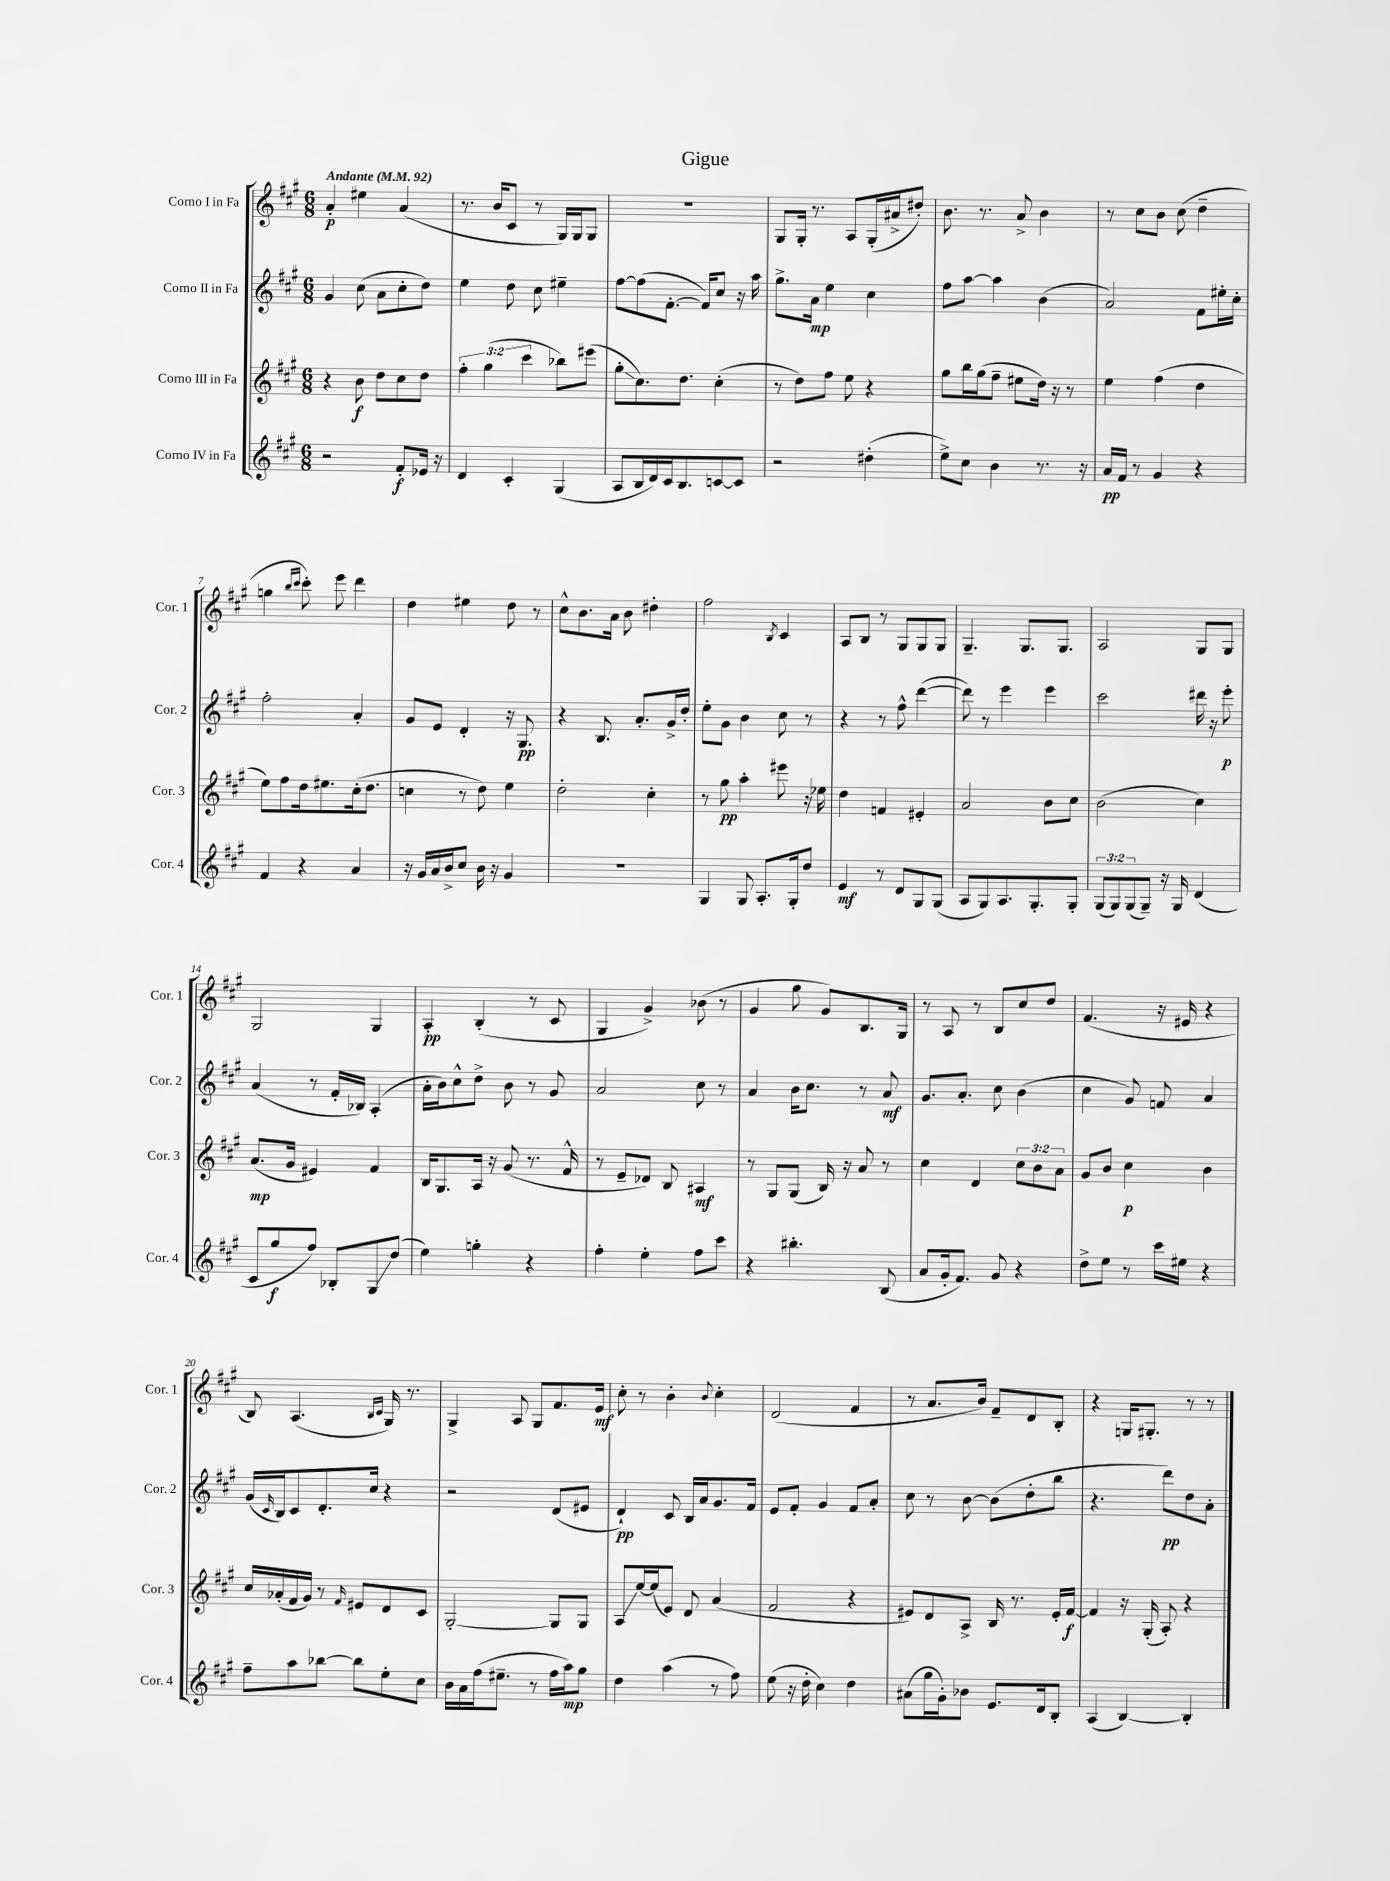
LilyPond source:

\header { title = "Gigue" }
<<
\new StaffGroup <<
\new Staff = "s0" \with { instrumentName = "Corno I in Fa" shortInstrumentName = "Cor. 1" } {
    \clef treble \key a \major \numericTimeSignature \time 6/8 \tempo "Andante" 4 = 92
    a'4-.\p eis''4 a'4( |
    r8. b'16 cis'8 r8 gis16) gis16 gis8 |
    R2. |
    gis8 gis16-. r8. a8 gis16-.( ais'16-> dis''8-.) |
    b'8. r8. a'8-> b'4 |
    r8 cis''8 b'8 cis''8( d''4-- |
    g''4 \grace { b''16 cis'''16 } cis'''8-.) e'''8 d'''4 |
    d''4 eis''4 d''8 r8 |
    cis''8-^ b'8. a'16 b'8 dis''4-. |
    fis''2 \acciaccatura { b8 } cis'4 |
    a8 b8 r8 gis8 gis8 gis8 |
    gis4.-- gis8. gis8. |
    a2 gis8 gis8 |
    gis2 gis4 |
    a4-.\pp b4-.( r8 cis'8 |
    gis4 gis'4->) bes'8( r8 |
    gis'4 gis''8 gis'8) b8. gis16 |
    r8 a8 r8 b8 cis''8 d''8 |
    fis'4.( r16 eis'16 r4 |
    b8) a4.( \grace { b16 cis'16 } gis16) r8. |
    gis4-> a8 gis8 fis'8. e'16\mf |
    cis''8-. r8 b'4-. \appoggiatura { b'8 } cis''4-. |
    d'2( fis'4 |
    r8 a'8. b'16) fis'8-- d'8 b8-. |
    r4 g16 gis8.-. r8 r8 \bar "|." |
}
\new Staff = "s1" \with { instrumentName = "Corno II in Fa" shortInstrumentName = "Cor. 2" } {
    \clef treble \key a \major \numericTimeSignature \time 6/8
    gis'4 cis''8( a'8 cis''8-. d''8) |
    e''4 d''8 cis''8 eis''4-- |
    fis''8~ fis''8( fis'8.~-. fis'16) cis''8 r16 a''16 |
    gis''8.-> a'16\mp e''4 cis''4 |
    fis''8 a''8~ a''4 b'4( |
    a'2) fis'8 eis''16-. cis''16-. |
    fis''2-. a'4-. |
    gis'8 e'8 d'4-. r16 gis8.\pp |
    r4 b8. a'8.-. gis'16-> d''16-. |
    e''8-. gis'8 b'4 cis''8 r8 |
    r4 r8 fis''8-^ d'''4~( |
    d'''8) r8 e'''4 e'''4 |
    cis'''2 dis'''16 r16 e'''8-.\p |
    a'4( r8 fis'16-. bes16) a4-.( |
    a'16-. b'16) cis''8-^ d''8-> b'8 r8 gis'8 |
    a'2 cis''8 r8 |
    a'4 b'16 cis''8. r8 a'8\mf |
    gis'8. a'8.-. cis''8 b'4( |
    cis''4 gis'8) f'8 a'4 |
    gis'16( \grace { cis'16 } b16) cis'8 d'8.-. cis''16 r4 |
    r2 d'8( eis'8 |
    d'4-!\pp) cis'8 b16 a'16 gis'8. fis'16 |
    e'8 fis'8-. gis'4 fis'8 a'8-. |
    cis''8 r8 b'8~ b'8( d''8-. b''8 |
    r4. d'''8\pp) d''8 a'8-. \bar "|." |
}
\new Staff = "s2" \with { instrumentName = "Corno III in Fa" shortInstrumentName = "Cor. 3" } {
    \clef treble \key a \major \numericTimeSignature \time 6/8 \override Staff.TupletNumber.text = #tuplet-number::calc-fraction-text
    r4 b'8\f d''8 cis''8 d''8 |
    \tuplet 3/2 { fis''4-. gis''4( cis'''4 } bes''8) eis'''8( |
    gis''8-.\glissando cis''8.) d''8. cis''4-.( |
    r8 d''8) fis''8 e''8 r4 |
    gis''8 b''16 gis''16( fis''8-- eis''8 d''16) r16 r8 |
    e''4 fis''4( d''4 |
    e''8) fis''8 d''16 eis''8. cis''16-.( d''8. |
    c''4 r8 d''8) e''4 |
    d''2-. cis''4-. |
    r8 gis''8\pp a''4-. eis'''8 r16 ees''16 |
    d''4 f'4 eis'4-. |
    a'2 b'8 cis''8 |
    b'2( cis''4) |
    a'8.\mp( gis'16 eis'4) fis'4 |
    b16 gis8. a16 r16 gis'8( r8. fis'16-^ |
    r8 e'8-- des'8) b8 ais4\mf |
    r8 gis8 gis8( b16) r16 a'8 r8 |
    cis''4 d'4 \tuplet 3/2 { cis''8 b'8 a'8 } |
    gis'8 b'8 cis''4\p b'4 |
    cis''16 aes'16-.( fis'16 gis'16) r8 \grace { fis'16 } eis'8 d'8 cis'8 |
    gis2~-. gis8 gis8 |
    a8\glissando e''16~ e''16( e'8) d'8 a'4( |
    fis'2 r4 |
    eis'8) d'8 a8-> b16 r8. eis'16-. fis'16~\f |
    fis'4 r16 gis16-.( a8-.) r4 \bar "|." |
}
\new Staff = "s3" \with { instrumentName = "Corno IV in Fa" shortInstrumentName = "Cor. 4" } {
    \clef treble \key a \major \numericTimeSignature \time 6/8 \override Staff.TupletNumber.text = #tuplet-number::calc-fraction-text
    r2 fis'8-.\f ees'16 r16 |
    d'4 cis'4-. gis4( |
    a8 b16 d'16) cis'16 b8. c'8~ c'8 |
    r2 dis''4-.( |
    e''8->) cis''8 b'4 r8. r16 |
    a'16\pp fis'16 r8 gis'4 r4 |
    fis'4 r4 a'4 |
    r16 gis'16 a'16 b'16-> cis''8 b'16 r16 gis'4 |
    R2. |
    gis4 gis8 a8.-. gis16-. d''8 |
    e'4\mf r8 d'8 gis8 gis8( |
    a8 gis8) a8. gis8.-. gis8-. |
    \tuplet 3/2 { gis8( gis8) gis8( } gis8--) r16 gis16 d'4( |
    cis'8 gis''8\f fis''8) bes8-. gis8\glissando d''8( |
    e''4) g''4-. r4 |
    fis''4-. e''4-. fis''8 cis'''8 |
    r4 bis''4.-. b8( |
    a'8 gis'16-. fis'8.) gis'8 r4 |
    d''8-> e''8 r8 cis'''16 eis''16 r4 |
    fis''8-- a''8 bes''8~ bes''8 e''8-. cis''8 |
    b'16 a'16 fis''16( eis''8.-- r8 fis''16 a''16\mp) gis''8 |
    d''4 a''4( r8 fis''8) |
    e''8( r16 d''16-. cis''4) d''4 |
    ais'8( gis''16 gis'16-.) bes'8 e'8. d'16 b8-. |
    a4( b4~) b4-. \bar "|." |
}
>>
>>
